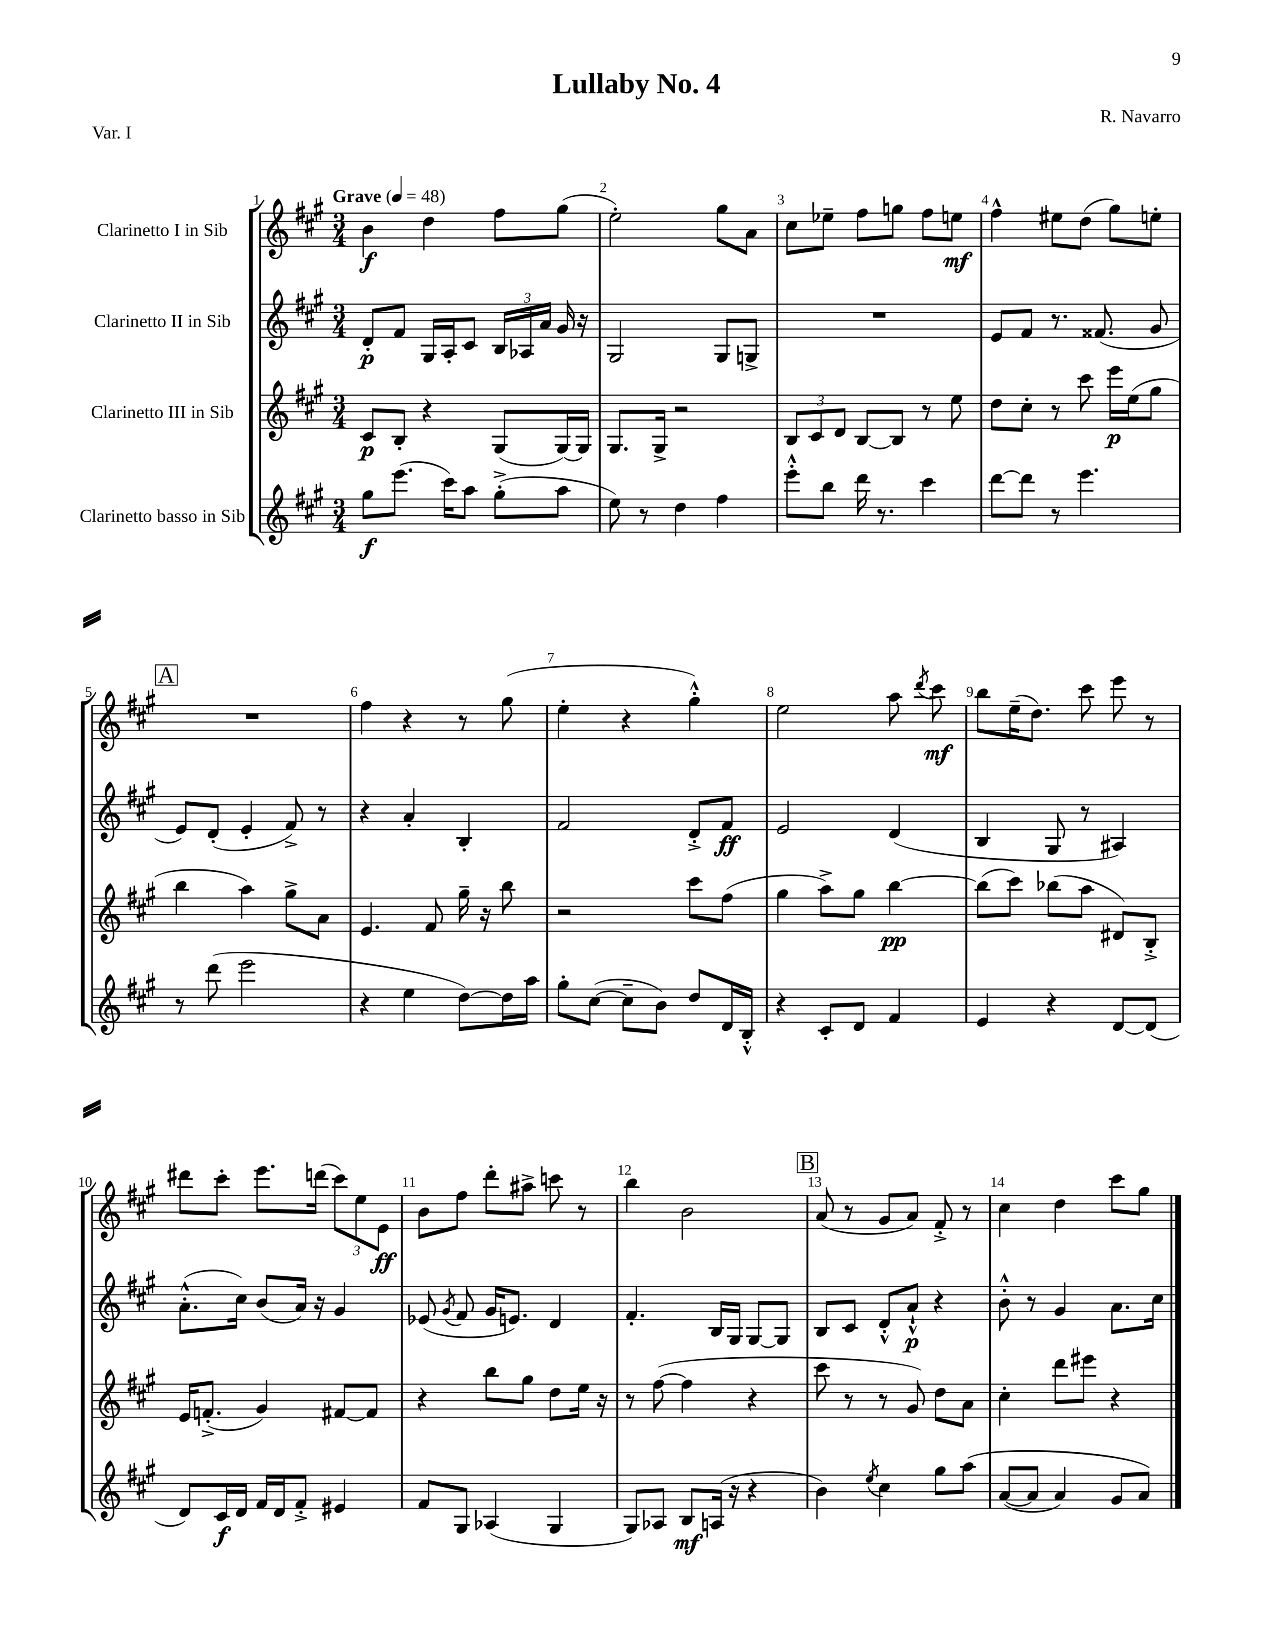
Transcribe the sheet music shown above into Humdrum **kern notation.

**kern	**kern	**kern	**kern
*staff4	*staff3	*staff2	*staff1
*clefG2	*clefG2	*clefG2	*clefG2
*k[f#c#g#]	*k[f#c#g#]	*k[f#c#g#]	*k[f#c#g#]
*M3/4	*M3/4	*M3/4	*M3/4
*MM48	*MM48	*MM48	*MM48
8gg#\L	8c#/L	8d'/L	4b\
(8.eee\J	8B'/J	8f#/J	.
.	4r	16G#/LL	4dd\
16ccc#\LK)	.	16A'/J	.
8aa\J	.	8c#/J	.
(8gg#'^\L	(8G#/L	24B/LL	8ff#\L
.	.	24A-/	.
.	.	24a/JJ	.
8aa\J	[16G#/L)	16g#/	(8gg#\J
.	16G#/]JJ	16r	.
=	=	=	=
8ee\)	8.G#/L	2G#/	2ee'\)
8r	.	.	.
.	16G#^/Jk	.	.
4dd\	2r	.	.
4ff#\	.	8G#/L	8gg#\L
.	.	8G^/J	8a\J
=	=	=	=
8eee'^^\L	12B/L	2.r	8cc#\L
.	12c#/	.	.
8bb\J	.	.	8ee-~\J
.	12d/J	.	.
16ddd\	[8B/L	.	8ff#\L
8.r	.	.	.
.	8B/]J	.	8gg\J
4ccc#\	8r	.	8ff#\L
.	8ee\	.	8ee\J
=	=	=	=
[8ddd\L	8dd\L	8e/L	4ff#^^\
8ddd\]J	8cc#'\J	8f#/J	.
8r	8r	8.r	8ee#\L
4.eee\	8ccc#\	.	(8dd\J
.	.	(8.f##/	.
.	16eee\LL	.	8gg#\L)
.	(16ee\J	.	.
.	8gg#\J	8g#/	8ee'\J
=	=	=	=
8r	4bb\	8e/L)	2.r
(8ddd\	.	(8d'/J	.
2eee\	4aa\)	4e'/	.
.	8gg#^\L	8f#^/)	.
.	8a\J	8r	.
=	=	=	=
4r	4.e/	4r	4ff#\
4ee\	.	4a'/	4r
.	8f#/	.	.
[8dd\L)	16gg#~\	4B'/	8r
.	16r	.	.
16dd\]L	8bb\	.	(8gg#\
16aa\JJ	.	.	.
=	=	=	=
8gg#'\L	2r	2f#/	4ee'\
([8cc#\J	.	.	.
8cc#~\]L	.	.	4r
8b\J)	.	.	.
8dd/L	8ccc#\L	8d'^/L	4gg#'^^\)
16d/L	(8ff#\J	8f#/J	.
16B'^^/JJ	.	.	.
=	=	=	=
4r	4gg#\	2e/	2ee\
8c#'/L	8aa^\L)	.	.
8d/J	8gg#\J	.	.
4f#/	[4bb\	(4d/	8aa\
.	.	.	8qddd/
.	.	.	8ccc#\
=	=	=	=
4e/	(8bb\]L	4B/	8bb\L
.	8ccc#\J)	.	(16ee~\K
.	.	.	8.dd\J)
4r	(8bb-\L	8G#/	.
.	8aa\J	8r	8ccc#\
[8d/L	8d#/L)	4A#/)	8eee\
(8d/]J	8B'^/J	.	8r
=	=	=	=
8d/L)	16e/LK	(8.a'^^\L	8ddd#\L
.	(8.f'^/J	.	.
16c#/L	.	.	8ccc#'\J
16d/JJ	.	16cc#\Jk)	.
16f#/LL	4g#/)	(8b/L	8.eee\L
16d/J	.	.	.
8f#'^/J	.	16a/Jk)	.
.	.	16r	(16ddd\Jk
4e#/	[8f#/L	4g#/	12ccc#\L)
.	.	.	12ee\
.	8f#/]J	.	.
.	.	.	12e\J
=	=	=	=
8f#/L	4r	(8e-/	8b\L
.	.	8qg#/	.
8G#/J	.	8f#/	8ff#\J
(4A-/	8bb\L	16g#/LK	8ddd'\L
.	.	8.e/J)	.
.	8gg#\J	.	8aa#^\J
4G#/	8dd\L	4d/	8ccc\
.	16ee\Jk	.	8r
.	16r	.	.
=	=	=	=
8G#/L)	8r	4.f#'/	4bb\
8A-/J	([8ff#\	.	.
8B/L	4ff#\]	.	2b\
(16A/Jk	.	16B/LL	.
16r	.	16G#/JJ	.
4r	4r	[8G#/L	.
.	.	8G#/]J	.
=	=	=	=
4b\)	8ccc#\	8B/L	(8a/
.	8r	8c#/J	8r
8qee/	.	.	.
4cc#\	8r	8d'^^/L	8g#/L
.	8g#/)	8a`^^/J	8a/J)
8gg#\L	8dd\L	4r	8f#'^/
&(8aa\J	8a\J	.	8r
=	=	=	=
([8a/L	4cc#'\	8b'^^\	4cc#\
8a/]J	.	8r	.
4a/)	8ddd\L	4g#/	4dd\
.	8eee#\J	.	.
8g#/L	4r	8.a\L	8ccc#\L
8a/J&)	.	.	8gg#\J
.	.	16cc#\Jk	.
==	==	==	==
*-	*-	*-	*-
